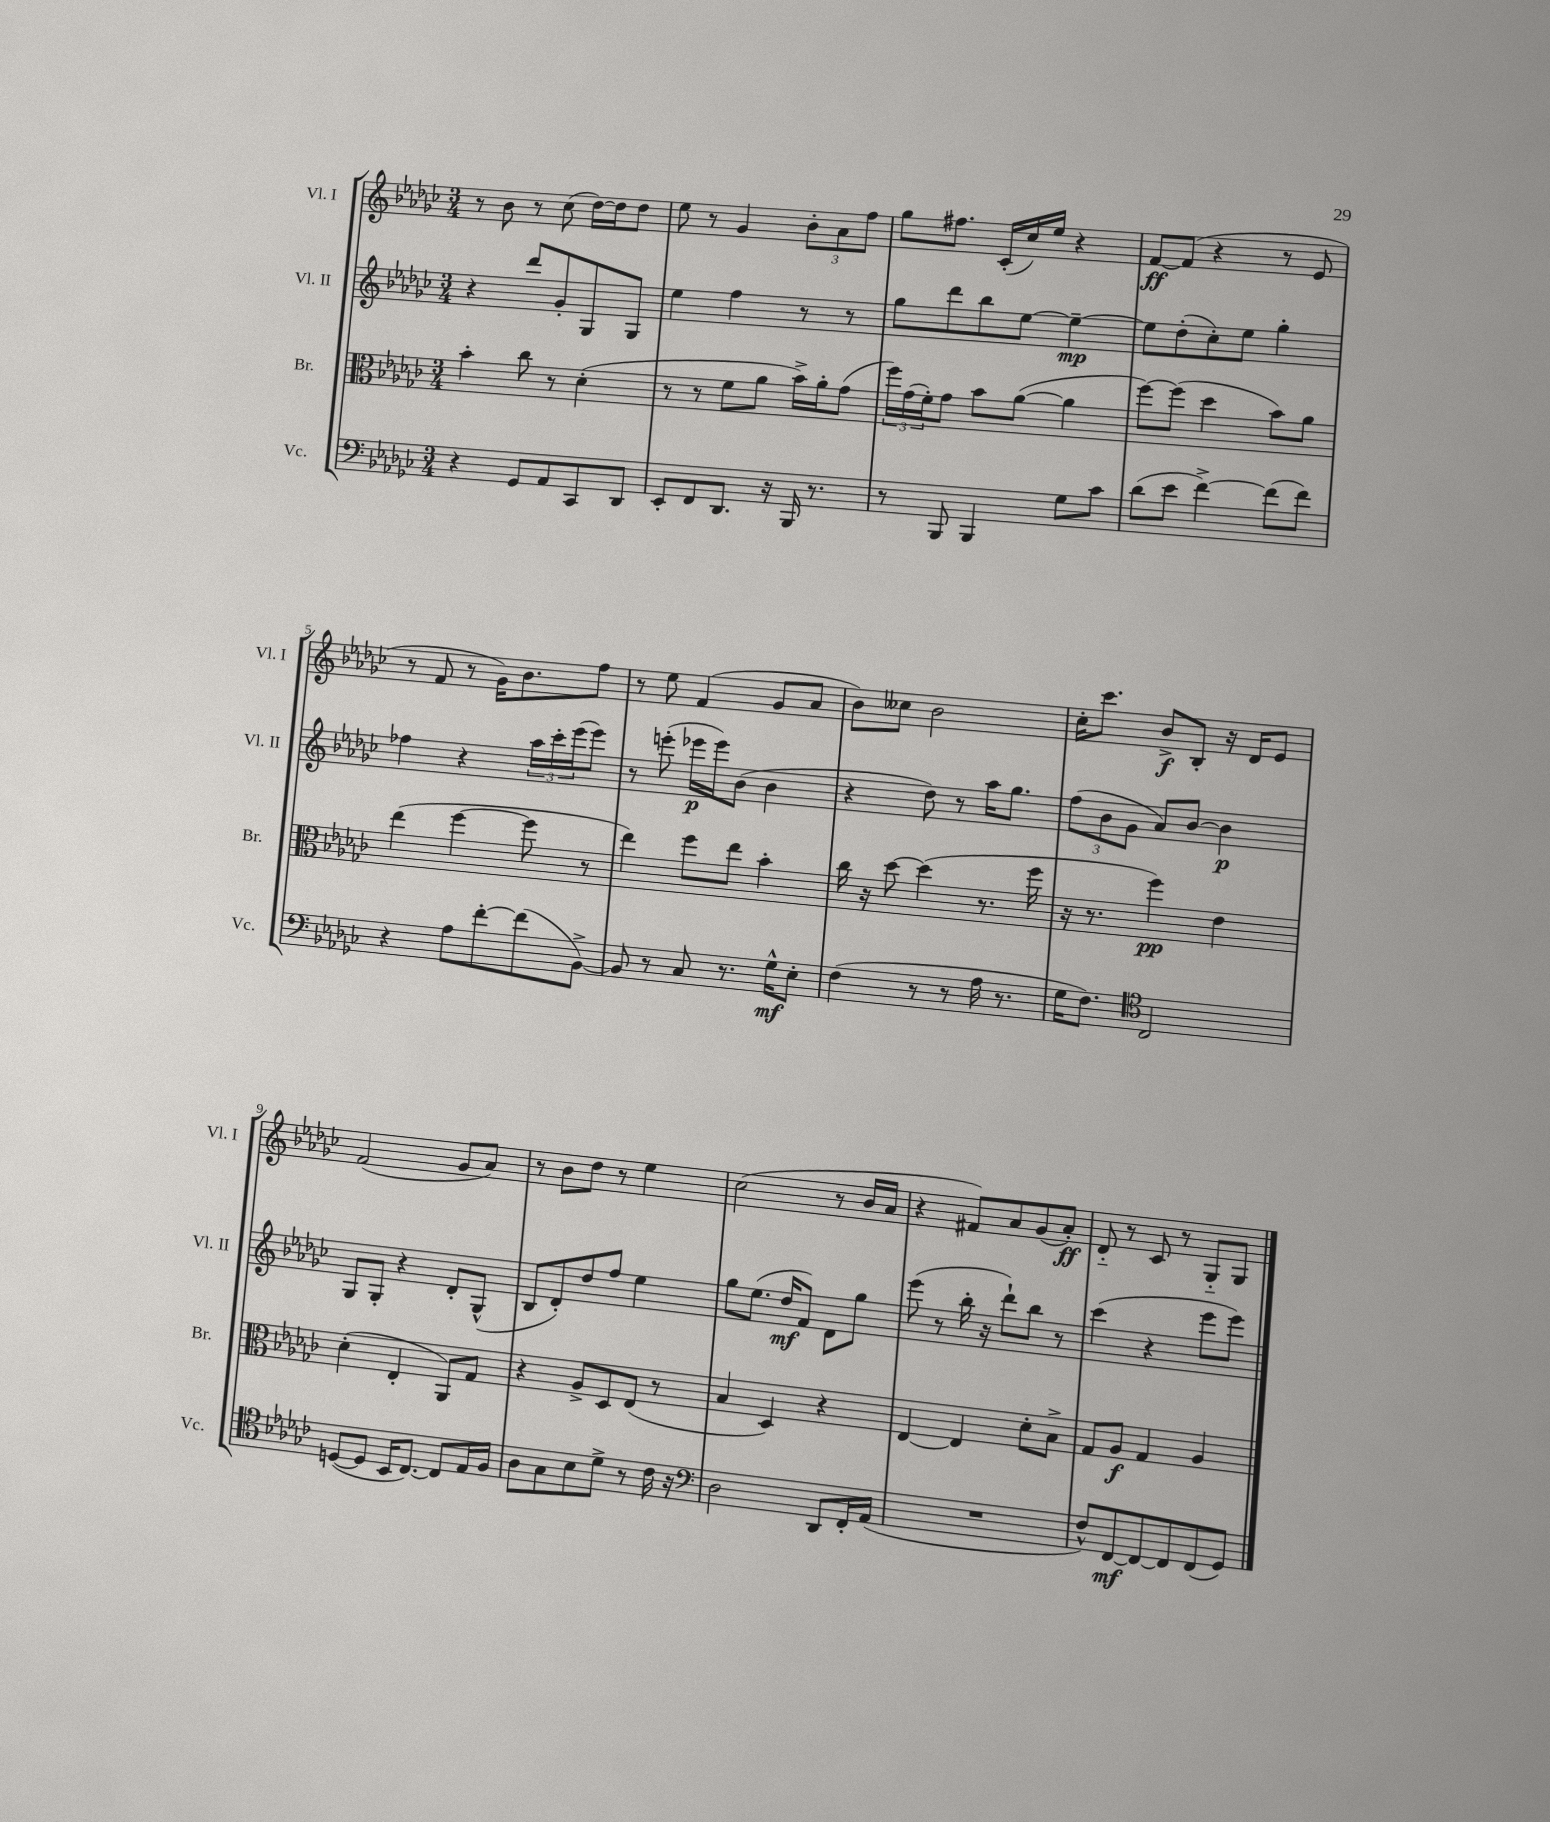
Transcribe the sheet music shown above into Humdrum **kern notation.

**kern	**dynam	**kern	**dynam	**kern	**dynam	**kern	**dynam
*part4	*part4	*part3	*part3	*part2	*part2	*part1	*part1
*staff4	*staff4	*staff3	*staff3	*staff2	*staff2	*staff1	*staff1
*I"Vc.	*	*I"Br.	*	*I"Vl. II	*	*I"Vl. I	*
*I'Vc.	*	*I'Br.	*	*I'Vl. II	*	*I'Vl. I	*
*clefF4	*	*clefC3	*	*clefG2	*	*clefG2	*
*k[b-e-a-d-g-c-]	*	*k[b-e-a-d-g-c-]	*	*k[b-e-a-d-g-c-]	*	*k[b-e-a-d-g-c-]	*
*M3/4	*	*M3/4	*	*M3/4	*	*M3/4	*
=1	=1	=1	=1	=1	=1	=1	=1
4r	.	4b-'\	.	4r	.	8r	.
.	.	.	.	.	.	8b-\	.
8GG-/L	.	8cc-\	.	8ddd-/L	.	8r	.
8AA-/	.	8r	.	8g-'/	.	(8cc-\	.
8CC-/	.	(4d-'\	.	8G-/	.	[16dd-\LL)	.
.	.	.	.	.	.	16dd-\J]	.
8DD-/J	.	.	.	8G-/J	.	8dd-\J	.
=2	=2	=2	=2	=2	=2	=2	=2
8EE-'/L	.	8r	.	4ee-\	.	8ee-\	.
8FF/	.	8r	.	.	.	8r	.
8.DD-/J	.	8f\L	.	4ff\	.	4g-/	.
.	.	8a-\J	.	.	.	.	.
16r	.	.	.	.	.	.	.
16BBB-/	.	16b-^\LL)	.	8r	.	12b-'\L	.
8.r	.	16a-'\J	.	.	.	.	.
.	.	.	.	.	.	12a-\	.
.	.	(8g-\J	.	8r	.	.	.
.	.	.	.	.	.	12ff\J	.
=3	=3	=3	=3	=3	=3	=3	=3
8r	.	24ff\LL)	.	8gg-\L	.	8gg-\L	.
.	.	(24g-\	.	.	.	.	.
.	.	24f'\J)	.	.	.	.	.
8BBB-/	.	8g-\J	.	8ddd-\	.	8.ff#X\J	.
4BBB-/	.	8b-\L	.	8bb-\	.	.	.
.	.	.	.	.	.	(16c-'/LL	.
.	.	([8a-\J	.	[8ee-\J	.	16cc-/)	.
.	.	.	.	.	.	16ee-/JJ	.
8G-\L	.	4a-\]	.	4ee-~\_	mp	4r	.
8c-\J	.	.	.	.	.	.	.
=4	=4	=4	=4	=4	=4	=4	=4
(8d-\L	.	[8ff\L)	.	8ee-\L]	.	[8f/L	ff
8e-\J	.	(8ff\J]	.	(8dd-'\	.	(8f/J]	.
[4f^\)	.	4dd-\	.	8cc-'\)	.	4r	.
.	.	.	.	8ee-\J	.	.	.
(8f\L]	.	8b-\L)	.	4gg-'\	.	8r	.
8f\J)	.	8a-\J	.	.	.	8e-/	.
!!LO:LB:g=z
=5	=5	=5	=5	=5	=5	=5	=5
4r	.	(4ee-\	.	4ff-X\	.	8r	.
.	.	.	.	.	.	8f/	.
8A-\L	.	[4ff\	.	4r	.	8r	.
[8f'\	.	.	.	.	.	16g-\KL)	.
.	.	.	.	.	.	8.b-\	.
(8f\]	.	8ff\]	.	24aa-\LL	.	.	.
.	.	.	.	24ccc-'\	.	.	.
.	.	.	.	(24eee-\J	.	.	.
[8BB-^\J)	.	8r	.	8eee-\J)	.	8ff\J	.
=6	=6	=6	=6	=6	=6	=6	=6
8BB-/]	.	4ee-\)	.	8r	.	8r	.
8r	.	.	.	(8eeen'\	.	8ee-\	.
8C-/	.	8ff\L	.	16eee-X\LL	p	(4f/	.
.	.	.	.	16eee-\J)	.	.	.
8.r	.	8ee-\J	.	(8b-\J	.	.	.
.	.	4b-'\	.	4b-\	.	8g-/L	.
16G-^^\KL	mf	.	.	.	.	.	.
8E-'\J	.	.	.	.	.	8a-/J	.
=7	=7	=7	=7	=7	=7	=7	=7
(4F\	.	16cc-\	.	4r	.	8b-\L)	.
.	.	16r	.	.	.	.	.
.	.	[8dd-\	.	.	.	8cc--X\J	.
8r	.	(4dd-\]	.	8dd-\)	.	2b-\	.
8r	.	.	.	8r	.	.	.
16A-\	.	8.r	.	16aa-\KL	.	.	.
8.r	.	.	.	8.gg-\J	.	.	.
.	.	16ff\	.	.	.	.	.
=8	=8	=8	=8	=8	=8	=8	=8
16G-\KL	.	16r	.	(12ff\L	.	16cc-'\KL	.
8.F\J)	.	8.r	.	.	.	8.ccc-\J	.
.	.	.	.	12b-\	.	.	.
.	.	.	.	12g-\J	.	.	.
*clefC4	*	*	*	*	*	*	*
2C-/	.	4ff\)	pp	8a-/L)	.	8b-^/L	f
.	.	.	.	[8b-/J	.	8B-'/J	.
.	.	4e-\	.	4b-\]	p	16r	.
.	.	.	.	.	.	16d-/KL	.
.	.	.	.	.	.	8e-/J	.
!!LO:LB:g=z
=9	=9	=9	=9	=9	=9	=9	=9
([8Dn/L	.	(4d-'\	.	8G-/L	.	(2f/	.
8D/J]	.	.	.	8G-'/J	.	.	.
16BB-/KL	.	4E-'/	.	4r	.	.	.
[8.C-/J)	.	.	.	.	.	.	.
8C-/L]	.	8AA-/L)	.	8d-'/L	.	8g-/L	.
16E-/L	.	8G-/J	.	(8G-^^/J	.	8a-/J)	.
16F/JJ	.	.	.	.	.	.	.
=10	=10	=10	=10	=10	=10	=10	=10
8A-\L	.	4r	.	8B-/L	.	8r	.
8G-\	.	.	.	8d-'/)	.	8b-\L	.
8B-\	.	8A-^/L	.	8dd-/	.	8dd-\J	.
8d-^\J	.	8D-/	.	8ff/J	.	8r	.
8r	.	(8E-/J	.	4ee-\	.	4ee-\	.
16c-\	.	8r	.	.	.	.	.
16r	.	.	.	.	.	.	.
=11	=11	=11	=11	=11	=11	=11	=11
*clefF4	*	*	*	*	*	*	*
2D-\	.	4B-/	.	8gg-\L	.	(2cc-\	.
.	.	.	.	(8.ee-\J	.	.	.
.	.	4D-/)	.	.	.	.	.
.	.	.	.	16dd-/KL	mf	.	.
.	.	.	.	8f/J)	.	.	.
8DD-/L	.	4r	.	8d-\L	.	8r	.
16FF'/L	.	.	.	8gg-\J	.	16b-/LL	.
(16AA-/JJ	.	.	.	.	.	16a-/JJ	.
=12	=12	=12	=12	=12	=12	=12	=12
2.r	.	[4E-/	.	(8eee-\	.	4r	.
.	.	.	.	8r	.	.	.
.	.	4E-/]	.	16bb-'\	.	8f#X/L)	.
.	.	.	.	16r	.	.	.
.	.	.	.	8ddd-`\L)	.	8a-/	.
.	.	8d-'\L	.	8bb-\J	.	(8g-/	.
.	.	8B-^\J	.	8r	.	8a-'/J)	ff
=13	=13	=13	=13	=13	=13	=13	=13
8F^^/L)	.	8G-/L	.	(4ccc-\	.	8d-/	.
[8FF/	mf	8A-/J	f	.	.	8r	.
8FF/_	.	4G-/	.	4r	.	8c-/	.
8FF/]	.	.	.	.	.	8r	.
(8FF/	.	4A-/	.	8eee-\L	.	8G-/L	.
8GG-/J)	.	.	.	8eee-\J)	.	8G-/J	.
==	==	==	==	==	==	==	==
*-	*-	*-	*-	*-	*-	*-	*-
